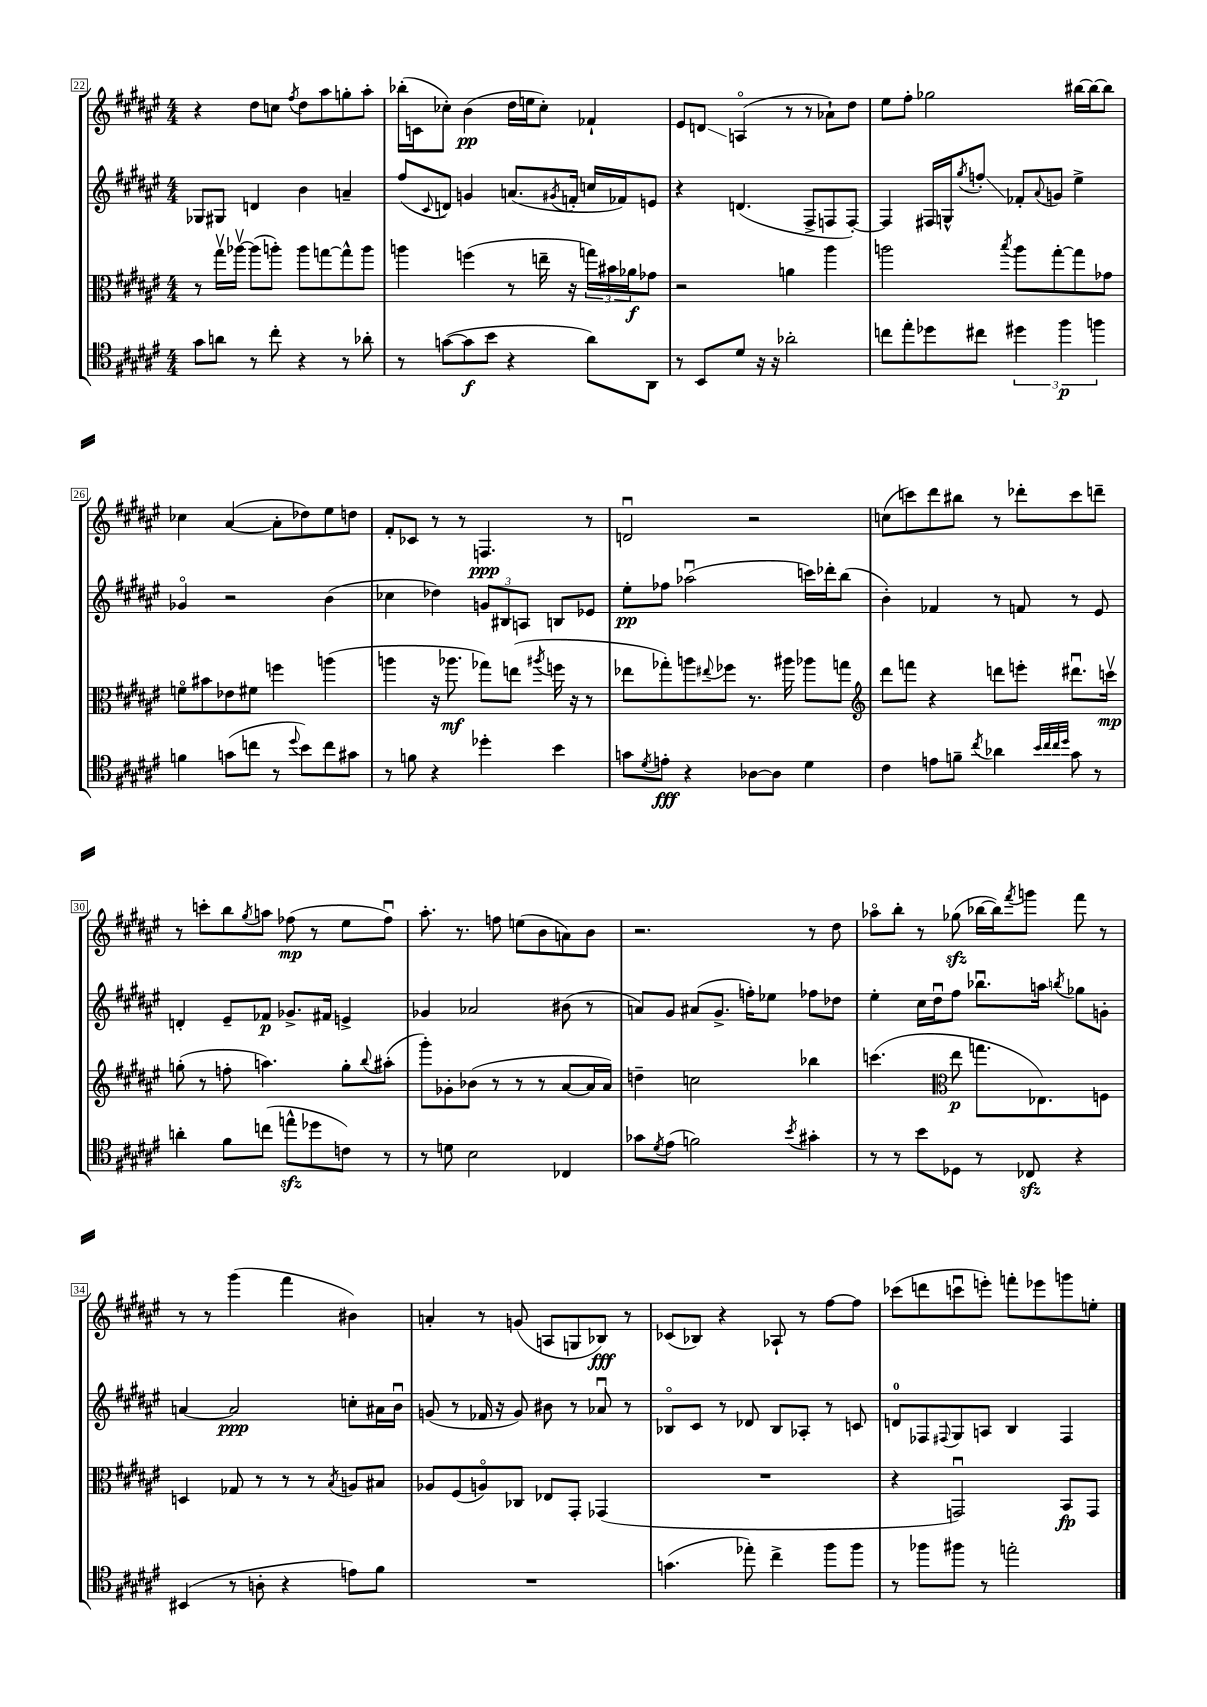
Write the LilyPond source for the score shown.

<<
\new StaffGroup <<
\new Staff = "s0" {
    \clef treble \key fis \major \numericTimeSignature \time 4/4
    r4 dis''8 c''8 \acciaccatura { fis''8 } dis''8 ais''8 g''8-. ais''8-. |
    bes''16-.( c'16 ces''8-.) b'4\pp( dis''16 e''16 ces''8-.) fes'4-! |
    eis'8 d'8\glissando a4\flageolet( r8 r8 aes'8-!) dis''8 |
    eis''8 fis''8-. ges''2 bis''16~ bis''16~ bis''8 |
    ces''4 ais'4~( ais'8-. des''8) eis''8 d''8 |
    fis'8-. ces'8 r8 r8 f4.\ppp r8 |
    d'2\downbow r2 |
    c''8( c'''8) dis'''8 bis''8 r8 des'''8-. c'''8 d'''8-- |
    r8 c'''8-. b''8 \acciaccatura { gis''8 } a''8 fes''8\mp( r8 eis''8 fes''8\downbow) |
    ais''8.-. r8. f''8 e''8( b'8 a'8) b'8 |
    r2. r8 dis''8 |
    aes''8\flageolet b''8-. r8 ges''8\sfz( bes''16~ bes''16) \acciaccatura { fis'''8 } g'''8 fis'''8 r8 |
    r8 r8 gis'''4( fis'''4 bis'4) |
    a'4-. r8 g'8( a8 g8 bes8\fff) r8 |
    ces'8( bes8) r4 aes8-! r8 fis''8~ fis''8 |
    ces'''8( d'''8 c'''8\downbow e'''8-.) f'''8-. ees'''8 g'''8 e''8-. \bar "|." |
}
\new Staff = "s1" {
    \clef treble \key fis \major \numericTimeSignature \time 4/4
    ges8 gis8 d'4 b'4 a'4-- |
    fis''8( \appoggiatura { cis'8 } d'8) g'4 a'8.( \acciaccatura { gis'8 } f'16-. c''16 fes'16) e'8 |
    r4 d'4.( fis8-> f8 f8~-.) |
    f4 fis16 g16-^ \acciaccatura { gis''8 } f''8-.\glissando fes'8-. \appoggiatura { ais'8 } g'8 eis''4-> |
    ges'4\flageolet r2 b'4( |
    ces''4 des''4) \tuplet 3/2 { g'8 bis8 a8 } b8 ees'8 |
    eis''8-.\pp fes''8 aes''2\downbow( c'''16) des'''16-. b''8( |
    b'4-.) fes'4 r8 f'8 r8 eis'8 |
    d'4-. eis'8-- fes'8\p ges'8.-> fis'16 e'4-> |
    ges'4 aes'2 bis'8( r8 |
    a'8) gis'8 ais'8( gis'8.-> f''16-.) ees''8 fes''8 des''8 |
    eis''4-. cis''16 dis''16\downbow fis''8 bes''8.\downbow a''16 \acciaccatura { b''8 } ges''8 g'8-. |
    a'4~ a'2\ppp c''8-. ais'16 b'16\downbow |
    g'8( r8 fes'16 r16 g'8) bis'8 r8 aes'8\downbow r8 |
    bes8\flageolet cis'8 r8 des'8 bes8 aes8-. r8 c'8 |
    d'8-0 fes8 \appoggiatura { fis8 } gis8 a8 b4 fis4 \bar "|." |
}
\new Staff = "s2" {
    \clef alto \key fis \major \numericTimeSignature \time 4/4
    r8 gis''16\upbow aes''16~\upbow aes''8( a''8-.) a''8 g''8~ g''8-^ a''8 |
    a''4 f''4( r8 e''16-- r16 \tuplet 3/2 { g''16) bis'16 aes'16\f } ges'8 |
    r2 a'4 ais''4 |
    a''2 \acciaccatura { b''8 } a''8 gis''8~-. gis''8 ges'8 |
    f'8\flageolet bis'8 ees'8 fis'8 f''4 a''4( |
    a''4 r16 aes''8.\mf ges''8) e''8( \acciaccatura { ais''8 } f''16 r16 r8 |
    ees''8 ges''8-.) a''8 \appoggiatura { eis''8 } fes''8 r8. ais''16 aes''8 g''8 |
    \clef treble dis'''8 f'''8 r4 d'''8 e'''8-. dis'''8.\downbow c'''16\upbow\mp |
    g''8-.( r8 f''8-. a''4.) g''8-. \appoggiatura { b''8 } ais''8-.( |
    gis'''8-.) ges'8-. bes'8( r8 r8 r8 ais'8~ ais'16 ais'16) |
    d''4-- c''2 bes''4 |
    c'''4.( \clef alto eis''8\p g''8. ees8.) f8 |
    d4 ges8 r8 r8 r8 \acciaccatura { b8 } a8 bis8 |
    aes8 fis8( a8\flageolet) ces8 ees8 gis,8-. ges,4( |
    R1 |
    r4 g,2\downbow) b,8\fp g,8 \bar "|." |
}
\new Staff = "s3" {
    \clef tenor \key fis \major \numericTimeSignature \time 4/4
    gis'8 a'8 r8 cis''8-. r4 r8 aes'8-. |
    r8 g'8~( g'8\f b'8 r4 ais'8) ais,8 |
    r8 b,8 dis'8 r16 r16 aes'2-. |
    c''8 eis''8-. des''8 cis''8 \tuplet 3/2 { dis''4 fis''4\p f''4 } |
    f'4 g'8( c''8 r8 \appoggiatura { dis''8 } b'8) c''8 gis'8 |
    r8 f'8 r4 des''4-. b'4 |
    g'8 \acciaccatura { dis'8 } e'8-.\fff r4 aes8~ aes8 dis'4 |
    cis'4 e'8 f'8-- \acciaccatura { cis''8 } aes'4 \grace { b'32 cis''32 cis''32 dis''32 } gis'8 r8 |
    a'4-. fis'8 c''8( e''8-^\sfz des''8 c'8) r8 |
    r8 d'8 b2 ces4 |
    ges'8 \acciaccatura { dis'8 } eis'8( f'2) \acciaccatura { b'8 } gis'4-. |
    r8 r8 b'8 des8 r8 ces8\sfz r4 |
    bis,4( r8 a8-. r4 e'8) fis'8 |
    R1 |
    g'4.( ees''8-.) cis''4-> fis''8 fis''8 |
    r8 fes''8 fis''8 r8 e''2-. \bar "|." |
}
>>
>>
\layout { \context { \Score currentBarNumber = #22 \override BarNumber.stencil = #(make-stencil-boxer 0.1 0.3 ly:text-interface::print) } }
